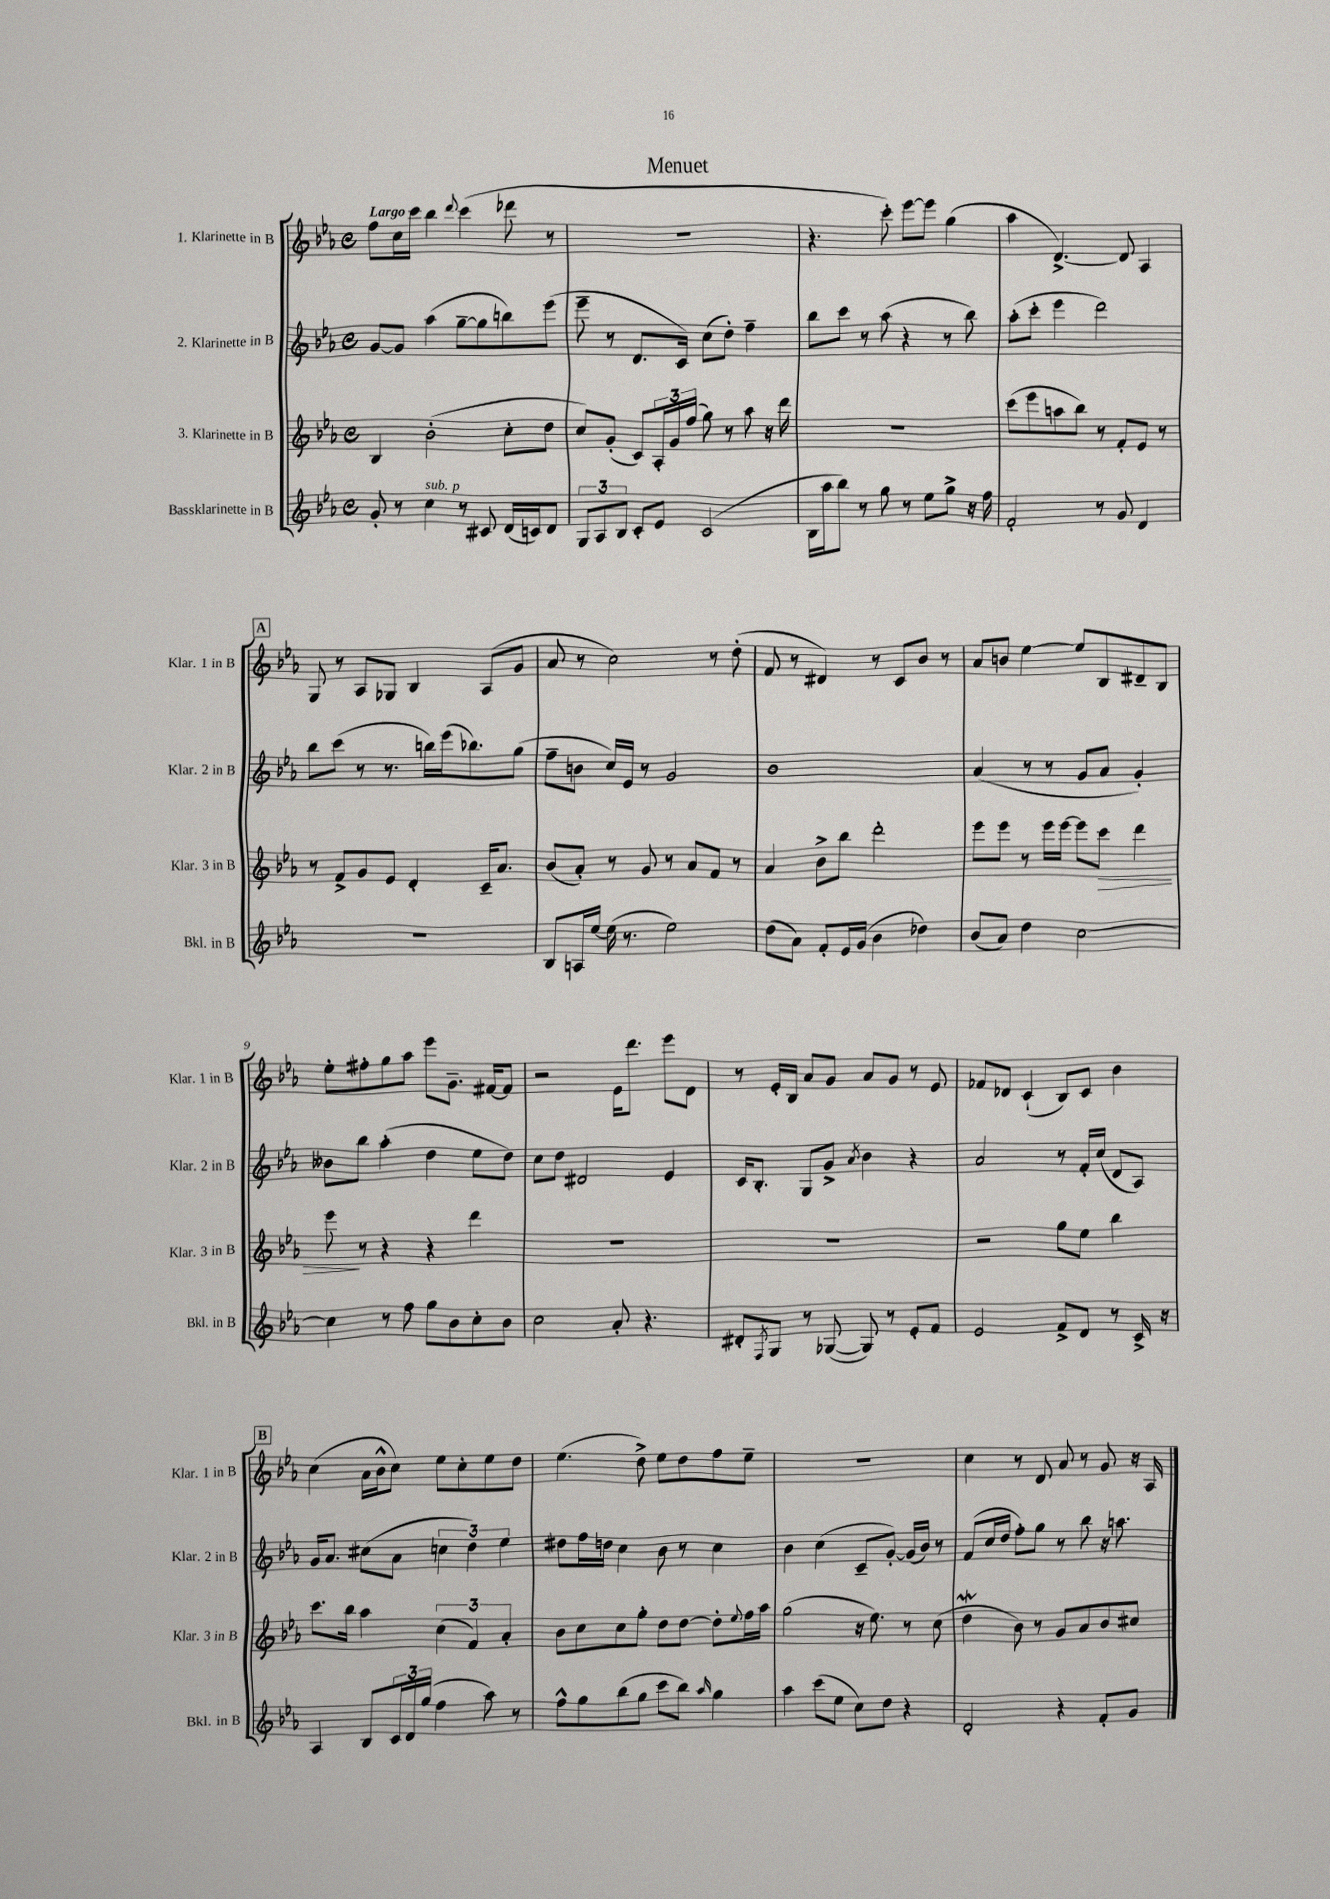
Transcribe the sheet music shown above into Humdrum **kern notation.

**kern	**kern	**kern	**kern
*staff4	*staff3	*staff2	*staff1
*clefG2	*clefG2	*clefG2	*clefG2
*k[b-e-a-]	*k[b-e-a-]	*k[b-e-a-]	*k[b-e-a-]
*M4/4	*M4/4	*M4/4	*M4/4
*met(c)	*met(c)	*met(c)	*met(c)
8g'	4B-	[8g	8ff
8r	.	8g]	16cc
.	.	.	16ccc
4cc	(2b-'	(4aa-	4bb-
.	.	.	8qqddd
8r	.	[8gg~	(4ccc
8c#	.	8gg]	.
(16d	8cc'	8bb)	8ddd-
16c)	.	.	.
8d	8dd	(8eee-	8r
=	=	=	=
12G	8cc)	8eee-~	1r
12A-	.	.	.
.	(8g'	8r	.
12B-	.	.	.
8c'	8c)	8.d	.
8e-	24A-'	.	.
.	24g	.	.
.	.	16c)	.
.	(24ff	.	.
(2c	8gg)	(8cc	.
.	8r	8dd')	.
.	8aa-	4ff~	.
.	16r	.	.
.	16ddd	.	.
=	=	=	=
16B-	1r	8bb-	4.r
16aa-	.	.	.
8bb-)	.	8ccc	.
8r	.	8r	.
8gg	.	(8aa-	8ccc')
8r	.	4r	[8eee-
8ee-	.	.	8eee-]
8gg^	.	8r	(4gg
16r	.	8bb-)	.
16ff	.	.	.
=	=	=	=
2f'	(8ccc	(8aa-'	4aa-
.	8eee-	8ccc'	.
.	8aa	4eee-	[4.d^)
.	8bb-)	.	.
8r	8r	2ddd)	.
8g	8f'	.	8d]
4d	8e-	.	4A-
.	8r	.	.
=	=	=	=
1r	8r	8bb-	8G
.	8f^	(8ccc	8r
.	8g	8r	8A-
.	8e-	8.r	8G-
.	4d'	.	4B-
.	.	16bb)	.
.	.	(16eee-	.
.	.	8.bb-)	.
.	16c~	.	(8A-
.	8.a-	.	.
.	.	(8gg	8g
=	=	=	=
8B-	(8b-	8ff~	8a-
16A	8a-')	8b	8r
[16ee-	.	.	.
(16ee-]	8r	16cc)	2cc)
8.r	.	16e-	.
.	8g	8r	.
2ee-)	8r	2g	.
.	8a-	.	.
.	8f	.	8r
.	8r	.	(8dd'
=	=	=	=
(8dd	4a-	1b-	8f
8a-)	.	.	8r
8f'	8b-^	.	4d#)
16e-	8bb-	.	.
(16g	.	.	.
4b-	2ddd'	.	8r
.	.	.	8c
4dd-)	.	.	8b-
.	.	.	8r
=	=	=	=
(8b-	8eee-	(4a-	8a-
8a-)	8eee-	.	8b
4dd	8r	8r	[4ee-
.	16eee-	8r	.
.	[16eee-	.	.
[2cc	8eee-]	8g	8ee-]
.	8ccc	8a-	8B-
.	4ddd	4g')	8d#~
.	.	.	8B-
=	=	=	=
4cc]	8eee-	8b--	8ee-'
.	8r	8bb-	8ff#'
8r	4r	(4aa-'	8gg
8ff	.	.	8aa-
8gg	4r	4dd	8eee-
8b-	.	.	8.g~
8cc'	4ddd	8ee-	.
.	.	.	[16f#
8b-	.	8dd)	8f#]
=	=	=	=
2cc	1r	8cc	2r
.	.	8dd	.
.	.	2d#	.
8a-'	.	.	16e-
.	.	.	8.ddd
4.r	.	.	.
.	.	4e-	8eee-
.	.	.	8d
=	=	=	=
8d#'	1r	16c	8r
.	.	8.B-'	.
8qF	.	.	.
8G	.	.	16e-'
.	.	.	16B-
8r	.	8G	8a-
([8G-	.	8g^	8g
.	.	8qa-	.
8G-])	.	4b-	8a-
8r	.	.	8g
8e-'	.	4r	8r
8f	.	.	8e-
=	=	=	=
2e-	2r	2a-	8f-
.	.	.	8d-
.	.	.	(4c`
8f^	8gg	8r	8B-)
8d	8ee-	16f'	8c
.	.	(16cc	.
8r	4bb-	8d	4b-
16c^	.	8A-)	.
16r	.	.	.
=	=	=	=
4A-	8.ccc	16g	(4cc
.	.	8.a-	.
.	16bb-	.	.
8B-	4aa-	(8cc#	16a-
.	.	.	16b-^^
24c	.	8a-	8cc)
24d	.	.	.
(24gg	.	.	.
4ff	(6cc	6cc	8ee-
.	.	.	8cc'
.	6f)	6dd)	.
8aa-)	.	.	8ee-
.	6a-'	6ee-	.
8r	.	.	8dd
=	=	=	=
8ff^^	8b-	8dd#	(4.ee-
8gg	8cc	16ff	.
.	.	16dd	.
(8bb-	8cc	4cc	.
8gg	8gg'	.	8dd^)
8ccc	8dd	8b-	8ee-
8bb-)	[8dd	8r	8dd
16qqaa-	.	.	.
4gg	8dd']	4cc	8ff
.	8qqee-	.	.
.	16ff	.	8ee-~
.	16aa-	.	.
=	=	=	=
4aa-	(2gg	4b-	1r
(8ccc	.	(4cc	.
8ee-	.	.	.
8cc)	16r	8c~	.
.	8.ee-)	.	.
8dd	.	[8g')	.
4r	8r	(16g]	.
.	.	16b-)	.
.	(8cc	8r	.
=	=	=	=
2d'	4dd	(8f	4cc
.	.	16cc	.
.	.	16dd	.
.	8b-)	8ff')	8r
.	8r	8gg	8d
4r	8g	8r	8a-
.	8a-	8bb-	8r
8f'	8b-	16r	8g
.	.	8.aa	.
8g	8cc#	.	16r
.	.	.	16A-
==	==	==	==
*-	*-	*-	*-
